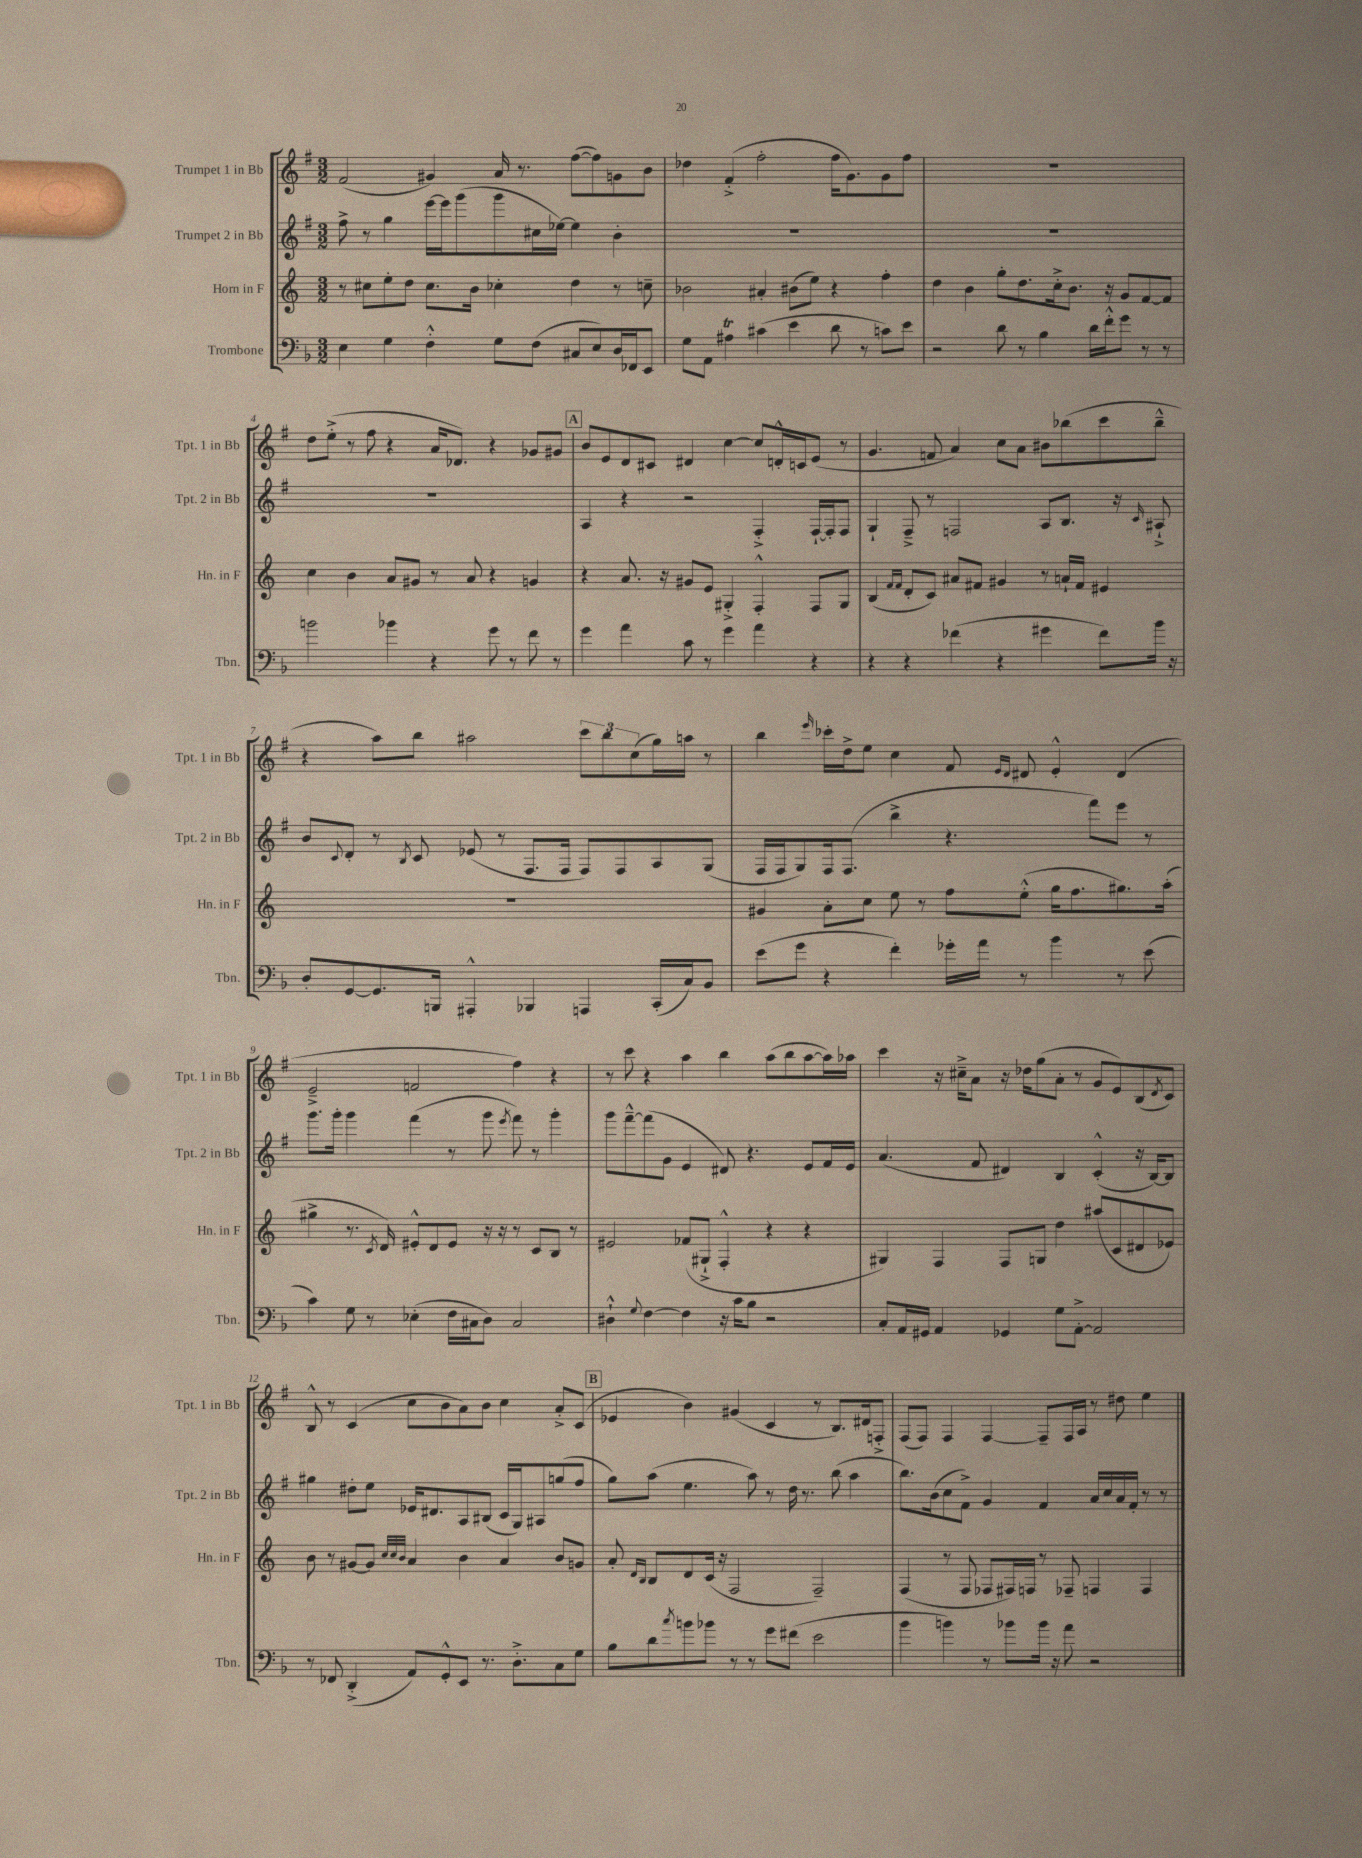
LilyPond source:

<<
\new StaffGroup <<
\new Staff = "s0" \with { instrumentName = "Trumpet 1 in Bb" shortInstrumentName = "Tpt. 1 in Bb" } {
    \clef treble \key g \major \numericTimeSignature \time 3/2
    fis'2( gis'4) a'16 r8. fis''8~( fis''8) g'8 b'8 |
    des''4 fis'4-.->( fis''2-. fis''16 g'8.) g'8 fis''8 |
    R1. |
    d''8 e''8-.->( r8 fis''8 r4 a'16 des'8.) r4 ges'8 gis'8 |
    \mark \markup { \box "A" } b'8 e'8 d'8 cis'8 dis'4 c''4~ c''8 d'16-.-^ c'16 e'8( r8 |
    g'4. f'8 a'4) c''8 a'8 bis'8 bes''8( c'''8 bes''8---^ |
    r4 a''8) b''8 ais''2 \tuplet 3/2 { c'''8 b''8 c''8( } g''16) a''16 r8 |
    b''4 \grace { e'''16 } ces'''16-. d''16-> e''8 c''4 fis'8 \grace { e'16 d'16 } dis'8 e'4-.-^ dis'4( |
    e'2---> f'2 fis''4) r4 |
    r8 c'''8 r4 a''4 b''4 a''8( b''8 a''8~ a''16) aes''16 |
    c'''4 r16 cis''16---> a'8 r16 des''16 g''8( a'8-. r8 g'8 e'8) b8( \acciaccatura { d'8 } c'8) |
    b8-^ r8 c'4( c''8 b'8 a'8) b'8 c''4 a'8-.-> c'8( |
    \mark \markup { \box "B" } ees'4 b'4) gis'4( c'4 r8 b8.) dis'16 f8-.-> |
    fis8( fis8) fis4 fis4~ fis8-- fis16 a16 r8 dis''8 e''4 \bar "|." |
}
\new Staff = "s1" \with { instrumentName = "Trumpet 2 in Bb" shortInstrumentName = "Tpt. 2 in Bb" } {
    \clef treble \key g \major \numericTimeSignature \time 3/2
    fis''8-> r8 g''4 e'''16~ e'''16 g'''8( g'''8 cis''16 ees''16~) ees''4 b'4-. |
    R1. |
    R1. |
    R1. |
    \mark \markup { \box "A" } a4 r4 r2 fis4-.-> fis16~-! fis16-. fis8 |
    g4-! fis8---> r8 f2 a8 b8. r16 \grace { c'16 } ais8-!-> |
    b'8 \appoggiatura { c'8 } d'8-. r8 \acciaccatura { b8 } c'8 ees'8( r8 fis8. fis16 fis8) fis8 a8 g8( |
    fis16 fis16 g8) fis16 fis8.( b''4-> r4. fis'''8) e'''8 r8 |
    g'''8. g'''16-. g'''4 fis'''4( r8 g'''8 \acciaccatura { e'''8 } fis'''8) r8 g'''4-. |
    g'''8 fis'''8~---^ fis'''8( g'8 e'4 dis'8) r4. e'8 fis'16 e'16 |
    a'4.( fis'8 dis'4) b4 c'4-.-^( r16 b16~) b8 |
    gis''4 dis''8-. e''8 ees'16 dis'8. a8 bis8( c'16 g16) ais8 g''8( fis''8 |
    \mark \markup { \box "B" } g''8) a''8( e''4. a''8) r8 d''16 r8. b''8( a''4 |
    b''8.) b'16( c''8 fis'8->) g'4 fis'4 a'16 c''16 a'16 fis'16-. r8 r8 \bar "|." |
}
\new Staff = "s2" \with { instrumentName = "Horn in F" shortInstrumentName = "Hn. in F" } {
    \clef treble \key c \major \numericTimeSignature \time 3/2
    r8 cis''8 e''8-. d''8 cis''8. b'16 ces''4-. d''4 r8 c''8-- |
    bes'2 ais'4-. bis'8( e''8) r4 f''4-. |
    d''4 b'4 g''8-. d''8. c''16-.-> b'8. r16 g'8 f'8~ f'8 |
    c''4 b'4 a'8 gis'8 r8 a'8 r4 g'4 |
    \mark \markup { \box "A" } r4 a'8. r16 gis'8 e'8 gis4-.-> f4-.-^ f8 gis8 |
    b4( \grace { f'16 f'16 } d'8-. c'8) ais'8 fis'8 gis'4 r8 a'16-! fis'16 eis'4 |
    R1. |
    gis'4 a'8-. c''8 e''8 r8 f''8 e''8-.-^( g''16 f''8. gis''8.) a''16-.( |
    gis''4-> r8. \acciaccatura { c'8 } d'16) eis'8-.-^ d'8 eis'8 r16 r16 r8 c'8 b8 r8 |
    eis'2 fes'8( gis8-!-> f4-.-^ r4 r4 |
    gis4) f4 f8 g8 d''4 ais''8( c'8 dis'8 ees'8) |
    b'8 r8 gis'8~ gis'8 \grace { c''32 c''32 b'32 } a'4 b'4 a'4 b'8 g'8 |
    \mark \markup { \box "B" } a'8-. \grace { d'16 b16 } b8 d'8 c'16( r16 f2 f2--) |
    f4( r8 f8 fes8 fis16) f16 r8 fes8-- f4 f4 \bar "|." |
}
\new Staff = "s3" \with { instrumentName = "Trombone" shortInstrumentName = "Tbn." } {
    \clef bass \key f \major \numericTimeSignature \time 3/2
    e4 g4 f4-.-^ g8 f8( cis8 e8) d16 fes,16 e,8 |
    g8 a,8 ais4\trill cis'4( e'4 d'8 r8 c'8) e'8 |
    r2 d'8 r8 bes4 d'16 f'16-.-^ g'8 r8 r8 |
    b'2 bes'4 r4 g'8 r8 f'8 r8 |
    \mark \markup { \box "A" } g'4 a'4 c'8 r8 g'4 a'4 r4 |
    r4 r4 fes'4( r4 gis'4 fes'8) bes'16 r16 |
    d8-. g,8~ g,8. b,,16 ais,,4-.-^ bes,,4 a,,4 c,16-.( c16) bes,8 |
    e'8( g'8 r4 f'4-.) ges'16-. a'16 r8 bes'4 r8 e'8( |
    c'4) g8 r8 ees4-.( f16 cis16 d8) cis2 |
    dis4-!-^ \appoggiatura { g8 } f4~ f4 r16 c'16 bes8 r2 |
    c8-. a,16 gis,16 a,4 ges,4 g8 a,8~-.-> a,2 |
    r8 fes,8 d,4-.->( a,8) g,8-.-^ e,8 r8. d8.-.-> c8 g8 |
    \mark \markup { \box "B" } bes8 d'8 \acciaccatura { c''8 } b'8 bes'8 r8 r8 g'8 fis'8( e'2 |
    bes'4 b'4) r8 bes'8 bes'16 r16 a'8 r2 \bar "|." |
}
>>
>>
